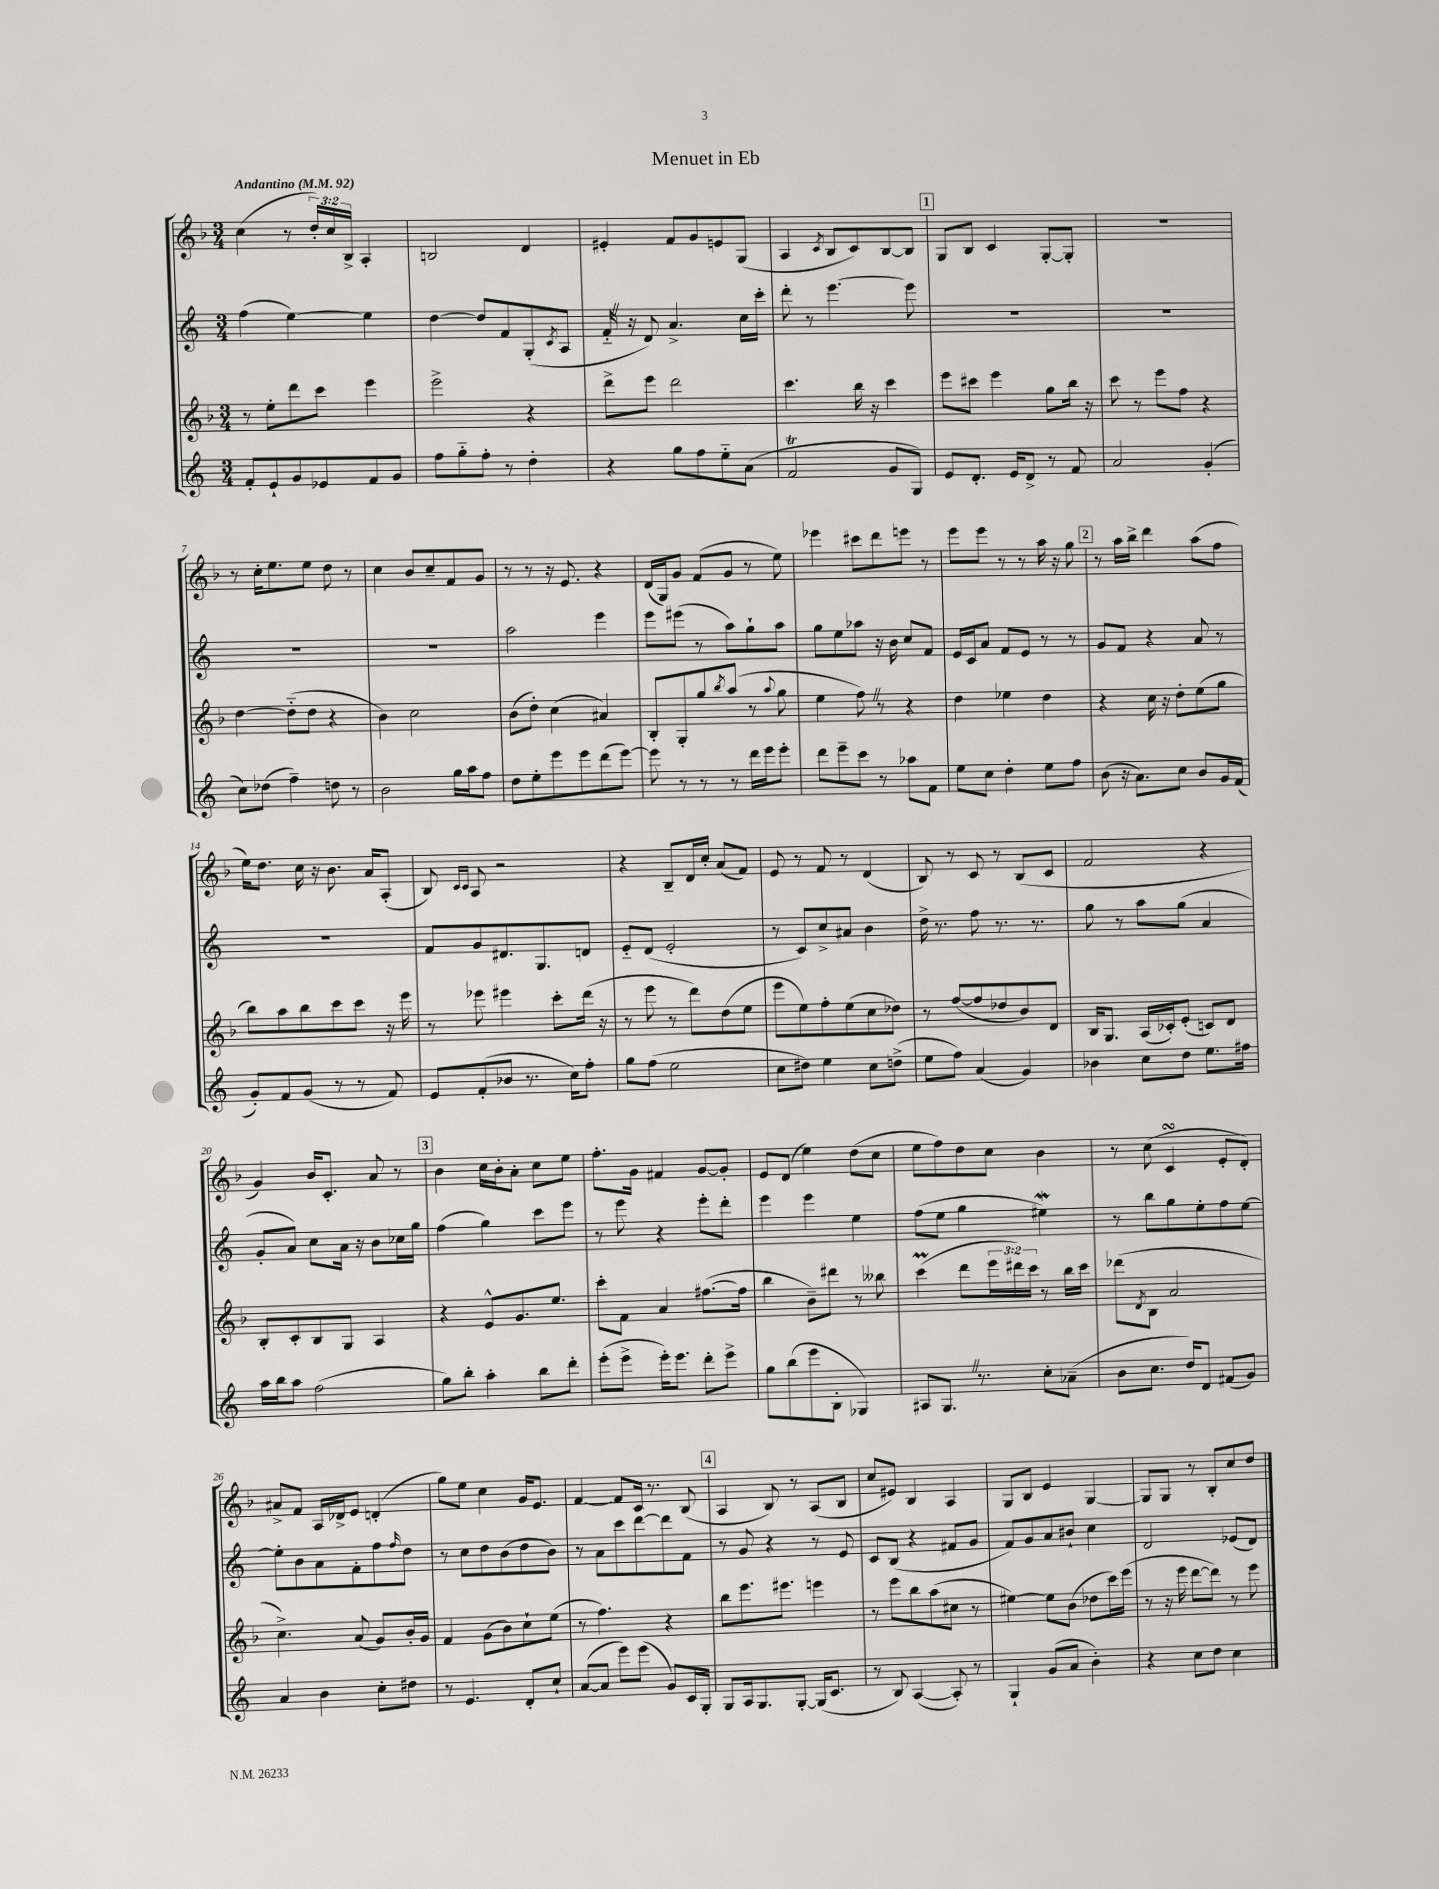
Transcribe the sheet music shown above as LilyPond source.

\header { title = "Menuet in Eb" }
<<
\new StaffGroup <<
\new Staff = "s0" {
    \clef treble \key f \major \numericTimeSignature \time 3/4 \override Staff.TupletNumber.text = #tuplet-number::calc-fraction-text \tempo "Andantino" 4 = 92
    c''4( r8 \tuplet 3/2 { d''16-.) c''16 bes16-> } a4-. |
    b2 d'4 |
    eis'4-. f'8 g'8 e'8 g8( |
    a4 \acciaccatura { c'8 } bes8 c'8) bes8~ bes8 |
    \mark \markup { \box "1" } g8 bes8 c'4 g8~-. g8-. |
    R2. |
    r8 c''16-. e''8. e''8 d''8 r8 |
    c''4 bes'8 c''8-- f'8 g'8 |
    r8 r8 r16 e'8. r4 |
    d'16( g16) g'8 f'8( g'8 r8 e''8) |
    ees'''4 cis'''8 d'''8 e'''8 r8 |
    e'''8 e'''8 r8 r8 a''16 r16 g''8 |
    \mark \markup { \box "2" } r8 a''16 bes''16-> d'''4 a''8( f''8 |
    e''16) d''8. c''16 r16 bes'8. a'16 a8-.( |
    bes8) \grace { c'16 c'16 } a8 r2 |
    r4 bes8-- d'16 c''16-. a'8( f'8) |
    e'8 r8 f'8 r8 d'4( |
    bes8) r8 c'8 r8 bes8( c'8 |
    f'2 r4 |
    g'4) bes'16 c'8.-. a'8 r8 |
    \mark \markup { \box "3" } bes'4 c''16 bes'16-. a'8-. c''8 e''8 |
    f''8.-. g'16 fis'4 g'8~ g'8-. |
    e'8 d'8( e''4) d''8( c''8 |
    e''8 f''8) d''8 c''8 bes'4 |
    r8 c''8( c'4\turn e'8-. d'8-.) |
    ais'8-> f'8 a16 des'16-> e'8 d'4-.( |
    g''8) e''8 c''4 g'16 e'8. |
    f'4~ f'8 c'16 r8. bes8( |
    \mark \markup { \box "4" } a4 bes8) r8 a8( bes8 |
    c''8 eis'8) bes4 a4 |
    g8 bes8 e'4 g4~ |
    g8 g8 r8 bes8-. c''8 d''8 \bar "|." |
}
\new Staff = "s1" {
    \clef treble \key c \major \numericTimeSignature \time 3/4
    f''4( e''4~) e''4 |
    d''4~ d''8 f'8 g8-.( \acciaccatura { c'8 } a8 |
    f'16-_ \once \override BreathingSign.text = \markup { \musicglyph "scripts.caesura.straight" } \breathe r16 d'8) a'4.-> c''16 c'''16-. |
    d'''8-. r8 e'''4.~ e'''8 |
    \mark \markup { \box "1" } R2. |
    R2. |
    R2. |
    R2. |
    a''2 e'''4 |
    e'''8 eis'''8( r8 a''8) g''8-! a''8 |
    g''8 e''8 aes''8 r16 b'16 c''8 f'8 |
    e'16 c'16 a'8 f'8 e'8 r8 r8 |
    \mark \markup { \box "2" } g'8 f'8 r4 a'8 r8 |
    R2. |
    f'8 g'8 dis'8. g8. d'8 |
    e'8-_ d'8( e'2-. |
    r8 c'8) c''8-> ais'8 b'4 |
    d''16-> r8. f''8 r8. r8. |
    g''8 r8 a''8 g''8( a'4 |
    g'8-. a'8) c''8 a'16 r16 b'8 ces''16 g''16 |
    \mark \markup { \box "3" } f''4( g''4) c'''8 e'''8 |
    r8 e'''8 r4 e'''8-. d'''8-. |
    e'''4 e'''4 e''4 |
    f''8( e''8 g''4 eis''4\mordent) |
    r8 b''8 g''8 e''8-. f''8 e''8~ |
    e''8-. b'8 a'8 f'8-. f''8 \grace { f''16 } d''8 |
    r8 c''8 d''8 b'8( d''8 b'8) |
    r8 a'8 c'''8 d'''8~ d'''8 f'8 |
    \mark \markup { \box "4" } r8 g'8 r4 r8 e'8 |
    c'8 b8( r4 fis'8 g'8 |
    f'8) g'8 a'8 bis'8-! c''4 |
    d'2 ees'8( d'8) \bar "|." |
}
\new Staff = "s2" {
    \clef treble \key f \major \numericTimeSignature \time 3/4 \override Staff.TupletNumber.text = #tuplet-number::calc-fraction-text
    r8 e''8-. d'''8 c'''8 e'''4 |
    e'''2-> r4 |
    d'''8-> e'''8 d'''2 |
    c'''4. bes''16 r16 c'''4 |
    \mark \markup { \box "1" } e'''8 cis'''8 e'''4 g''8 bes''16 r16 |
    c'''8 r8 e'''8 f''8 r4 |
    d''4~ d''8-_( d''8 r4 |
    bes'4) c''2 |
    bes'8( d''8-.) c''4( ais'4) |
    bes8-. g8-. g''8 \acciaccatura { bes''8 } a''8( r8 \appoggiatura { a''8 } g''8 |
    e''4 f''8) \once \override BreathingSign.text = \markup { \musicglyph "scripts.caesura.straight" } \breathe r8 r4 |
    d''4 ees''4 d''4 |
    \mark \markup { \box "2" } r4 c''16 r16 d''8-. e''8( g''8 |
    bes''8) a''8 bes''8 c'''8 c'''8 r16 e'''16 |
    r8 ees'''8 eis'''4 c'''8-. d'''16( r16 |
    r8 e'''8 r8 d'''8) d''8( e''8 |
    e'''8 e''8) f''8-. e''8( c''8 des''8) |
    r8 f''8~( f''8 des''8 bes'8) d'8 |
    bes16 g8. a16( ces'16-.) e'8-.( c'8) d'8 |
    bes8-. c'8-. bes8 g8 a4 |
    \mark \markup { \box "3" } r4 e'8-^ g'8. e''8. |
    c'''8-. f'8 a'4 fis''8.~( fis''16 |
    bes''4 bes'8--) dis'''8 r8 beses''8 |
    c'''4\prall( d'''8 \tuplet 3/2 { e'''16 dis'''16) c'''16 } r8 bes''16 c'''16 |
    des'''8( \acciaccatura { d'8 } bes8 a'2 |
    c''4.->) a'8( g'8) bes'16-. g'16 |
    f'4 g'8( bes'8) c''8-! e''8( |
    r8 f''4.) r4 |
    \mark \markup { \box "4" } bes''8 e'''8. eis'''8. e'''4 |
    r8 e'''8 bes''8 a''8( cis''8 r8 |
    eis''4~) eis''8 bes'8( des''8 c'''16) e'''16( |
    r8 r16 e'''16 d'''8~ d'''8) r8 e'''8 \bar "|." |
}
\new Staff = "s3" {
    \clef treble \key c \major \numericTimeSignature \time 3/4
    f'8-. e'8-! g'8 ees'8 f'8 g'8 |
    f''8 g''8-_ f''8-. r8 d''4-. |
    r4 g''8 f''8 e''8-_ a'8( |
    f'2\trill g'8 g8) |
    \mark \markup { \box "1" } e'8 d'8.-. e'16 d'8-> r8 f'8 |
    a'2 g'4-.( |
    c''8) des''8( f''4--) d''8 r8 |
    b'2 g''16 a''16 f''8 |
    d''8 e''8-. e'''8 e'''8 d'''8( e'''8~) |
    e'''8 r8 r8 r8 d'''16 e'''16 e'''8-. |
    d'''8 e'''8-- c'''8 r8 aes''8 f'8 |
    e''8 c''8 d''4-. e''8 f''8 |
    \mark \markup { \box "2" } b'8( r16 a'8.) c''8 b'8 g'16 f'16( |
    g'8-.) f'8 g'8( r8 r8 f'8) |
    e'8 f'8-.( bes'8 r8. c''16) f''8-. |
    g''8 f''8( e''2 |
    c''8 dis''8) e''4 c''8 d''8->( |
    e''8 f''8) a'4( g'4) |
    bes'4 c''8 d''8 e''8. fis''16 |
    a''16 b''16 a''8 f''2( |
    \mark \markup { \box "3" } g''8) b''8-. a''4-. b''8 d'''8-. |
    e'''8-.( e'''8-> e'''16-.) e'''8. d'''8-. e'''8-> |
    g''8 b''8( e'''8 b8-. ges4) |
    ais8 g8. \once \override BreathingSign.text = \markup { \musicglyph "scripts.caesura.straight" } \breathe r8. c''8-. aes'8--( |
    b'8 c''8. d''16) d'8 fis'8( g'8) |
    a'4 b'4 c''8-. dis''8 |
    r8 e'4. d'8-. c''8-! |
    a'8~( a'8 e'''8) e'''8( g'8) c'16 g16-. |
    \mark \markup { \box "4" } g8 a16 g8. g8~-. g16( c'8. |
    r8 b8) a4~( a8-.) r8 |
    g4-! g'8( a'8 b'4-.) |
    r4 c''8 d''8 c''4 \bar "|." |
}
>>
>>
